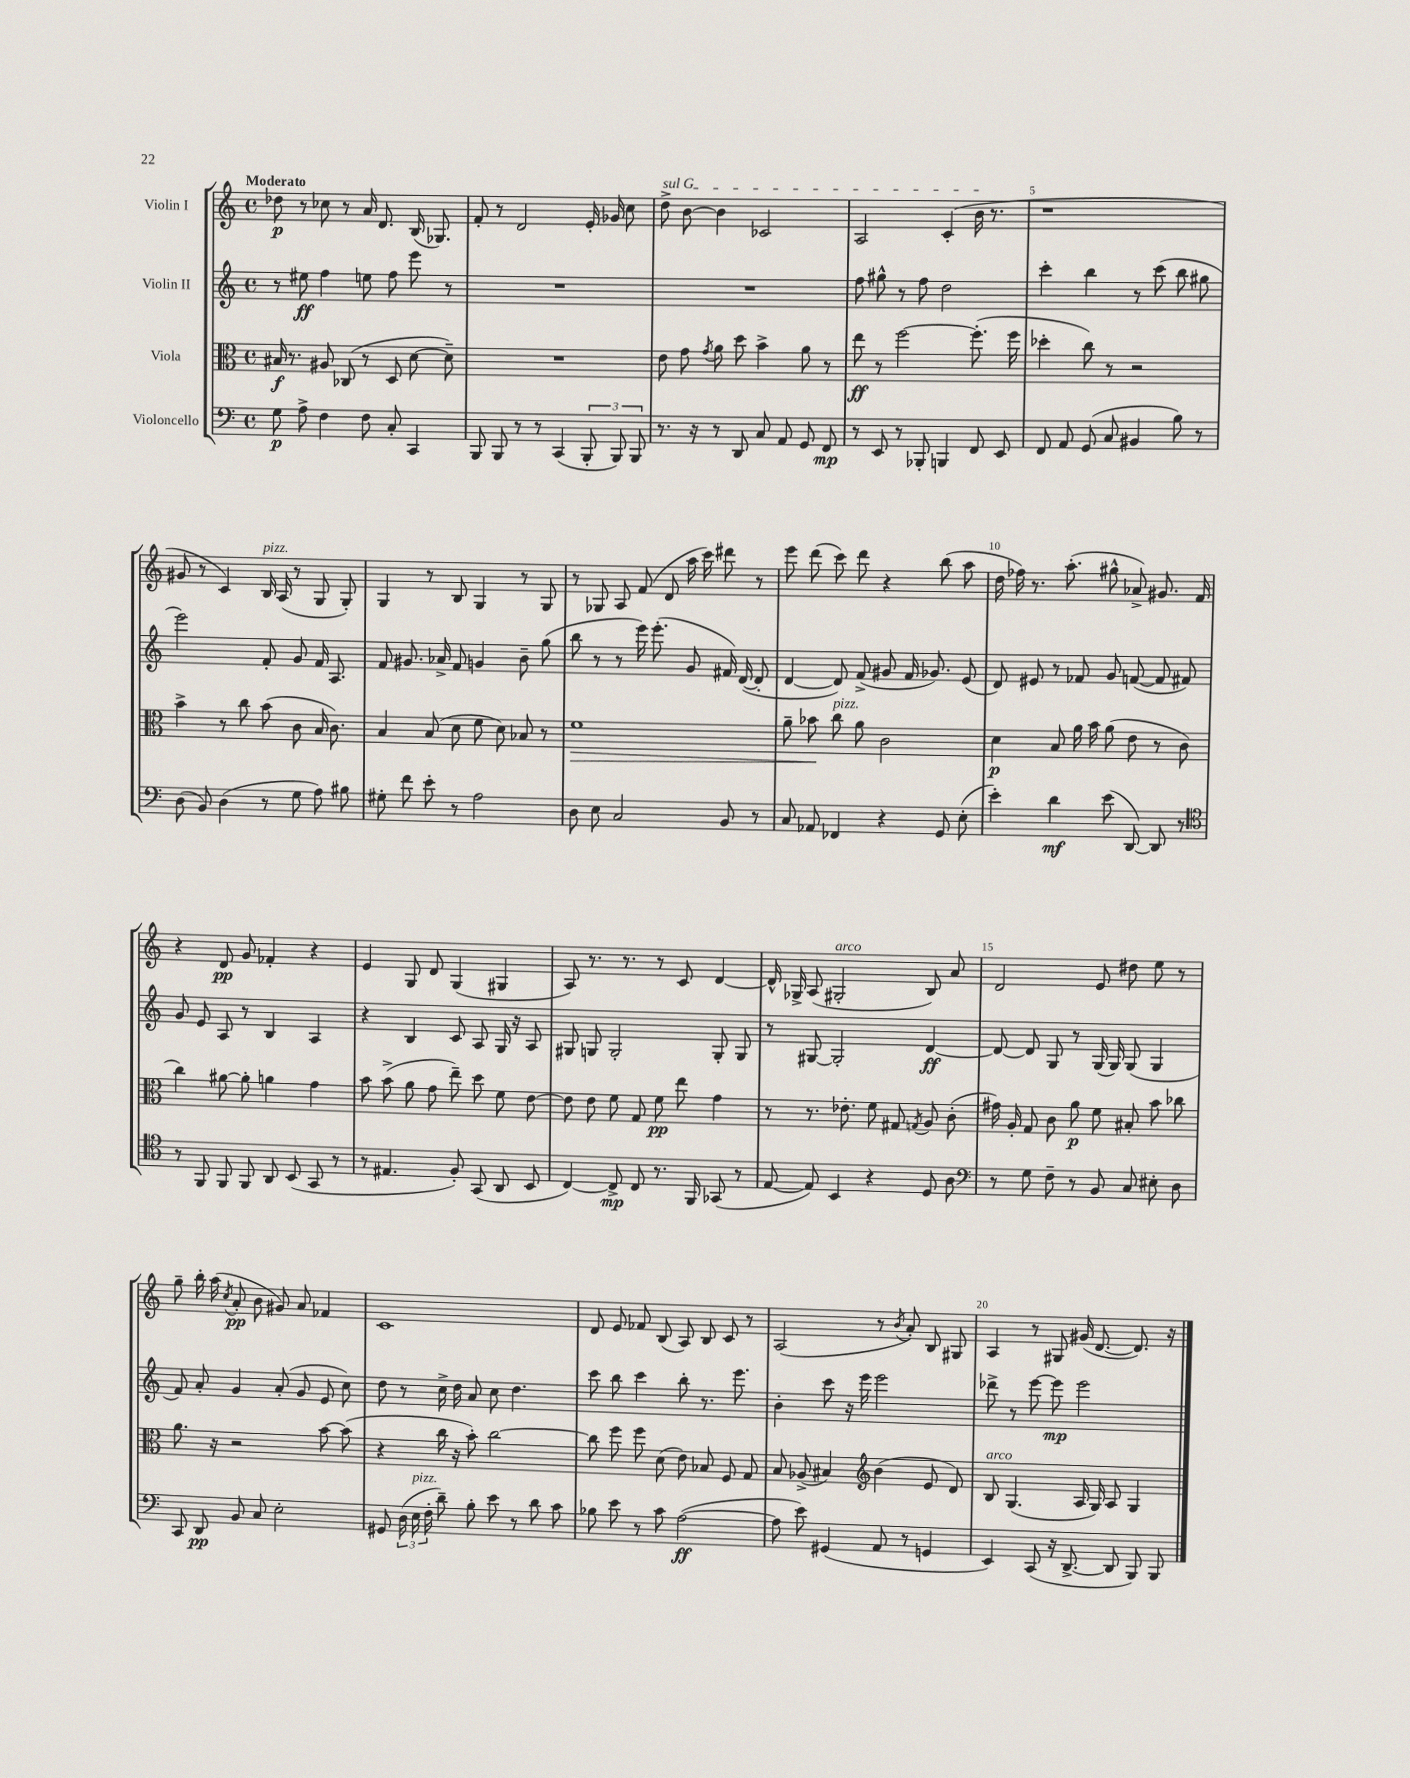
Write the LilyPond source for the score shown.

<<
\new StaffGroup <<
\new Staff = "s0" \with { instrumentName = "Violin I" } {
    \clef treble \key c \major \defaultTimeSignature \time 4/4 \tempo "Moderato"
    \autoBeamOff des''8\p r8 ces''8 r8 a'16 d'8. b16( ges8.) |
    f'8-. r8 d'2 e'16-. ges'16 c''8 |
    \once \override TextSpanner.bound-details.left.text = \markup { \italic "sul G" } d''8->\startTextSpan b'8~ b'4 ces'2 |
    a2 c'4-.( b'16\stopTextSpan r8. |
    r1 |
    gis'8 r8 c'4) b16^\markup { \italic "pizz." } a16( r8 g8 g8-.) |
    g4 r8 b8 g4 r8 g8 |
    r8 ges8 a8 f'8( d'8 a''16 c'''16) dis'''8 r8 |
    e'''8 d'''8( c'''8) d'''8 r4 b''8( a''8 |
    d''16 fes''16) r8. a''8.-.( gis''8-^ aes'8->) gis'8. f'16 |
    r4 d'8\pp g'8 fes'4-. r4 |
    e'4 g8 d'8 g4( gis4 |
    a8) r8. r8. r8 c'8 d'4~ |
    d'16-^ ges16-> a8( gis2-.^\markup { \italic "arco" } b8) a'8 |
    d'2 e'8 dis''8 e''8 r8 |
    g''8-- b''16-. a''16( \acciaccatura { c''8 } a'8-.\pp b'8 gis'8) a'8 fes'4 |
    c'1 |
    d'8 e'8 fes'8 b8( a8) b8 c'8 r8 |
    a2( r8 \acciaccatura { b'8 } a'8-.) b8 gis8 |
    a4 r8 gis8 gis'16( d'8.~ d'8.) r16 \bar "|." |
}
\new Staff = "s1" \with { instrumentName = "Violin II" } {
    \clef treble \key c \major \defaultTimeSignature \time 4/4
    \autoBeamOff r8 eis''8\ff f''4 e''8 f''8 e'''8 r8 |
    R1 |
    R1 |
    f''8 gis''8-^ r8 f''8 d''2 |
    c'''4-. b''4 r8 c'''8( b''8 gis''8 |
    e'''2) f'8-. g'8 f'16 a8. |
    f'8 gis'8. aes'16-> f'8 g'4 b'8-- g''8( |
    b''8 r8 r8 e'''16) e'''8.-.( g'8 fis'16) d'16~( d'8-. |
    d'4~ d'8) f'8->( gis'8 f'16 ges'8.) e'8( |
    d'8) eis'8 r8 fes'8 g'8 f'8~( f'8 fis'8) |
    g'8 e'8 a8 r8 b4 a4 |
    r4 b4 c'8 a8 g16 r16 a8 |
    gis8 g8 g2-. g8-. g8 |
    r8 gis8~ gis2-. d'4~\ff |
    d'8~ d'8 g8 r8 g16( g16) g8( g4 |
    f'8) a'8-. g'4 a'8-.( g'8 e'8 c''8) |
    d''8 r8 c''16-> d''16 a'8 c''8 d''4. |
    c'''8 b''8 c'''4 b''8-. r8. e'''8. |
    b'4-. c'''8 r16 e'''16 e'''2 |
    des'''8-> r8 e'''8~ e'''8\mp e'''2 \bar "|." |
}
\new Staff = "s2" \with { instrumentName = "Viola" } {
    \clef alto \key c \major \defaultTimeSignature \time 4/4
    \autoBeamOff bis16\f r8. ais8 ces8( r8 d8 d'8~ d'8--) |
    R1 |
    e'8 g'8 \acciaccatura { g'8 } a'8 d''8 b'4-> a'8 r8 |
    e''8\ff r8 f''2~ f''8.-.( f''16 |
    des''4-. c''8) r8 r2 |
    b'4-> r8 c''8 b'8( c'8 b16 c'8.) |
    b4 b8( d'8 f'8 d'8) bes8 r8 |
    f'1\> |
    a'8-- bes'8\! c''8^\markup { \italic "pizz." } a'8 c'2 |
    d'4\p b8 a'16 b'16 a'8( e'8 r8 c'8 |
    c''4) ais'8~ ais'8-. a'4 g'4 |
    b'8 b'8->( a'8 g'8 e''8--) d''8 f'8 e'8~ |
    e'8 e'8 f'8 g8 f'8\pp e''8 g'4 |
    r8 r8. ees'8.-. f'8 gis8 \acciaccatura { g8 } a8 c'8-.( |
    gis'16) a16-. g8 c'8 a'8\p f'8 bis8-. b'8 ces''8 |
    a'8. r16 r2 b'8~ b'8( |
    r4 c''16 r16 b'8-.) c''2~ |
    c''8 f''8 f''8 d'8( e'8) bes8 f8 g8 |
    b8 aes8->( bis4) \clef treble b'4( e'8 d'8) |
    b8^\markup { \italic "arco" } g4.( a16 g16) a8 g4 \bar "|." |
}
\new Staff = "s3" \with { instrumentName = "Violoncello" } {
    \clef bass \key c \major \defaultTimeSignature \time 4/4
    \autoBeamOff g8\p a8-> f4 f8 c8-. c,4 |
    b,,8 b,,8 r8 r8 c,4( \tuplet 3/2 { b,,8-. b,,8) b,,8 } |
    r8. r16 r8 d,8 c8 a,8 g,8 f,8\mp |
    r8 e,8 r8 bes,,8-. b,,4 f,8 e,8 |
    f,8 a,8 g,8( c8 bis,4 b8) r8 |
    d8( b,8) d4( r8 g8 a8) bis8 |
    gis8-. f'8 e'8-. r8 a2 |
    d8 e8 c2 b,8 r8 |
    c8 aes,8 fes,4 r4 g,8 e8-.( |
    e'4-.) d'4\mf e'8( d,8~) d,8 r8 |
    \clef tenor r8 f,8 f,8 f,8 a,8 b,8( g,8 r8 |
    r8 eis4. f8-.) g,8( a,8 b,8 |
    c4~) c8->\mp c8 r8. f,16 ges,8( r8 |
    e8~ e8) b,4 r4 d8 a8 |
    \clef bass r8 g8 f8-- r8 b,8 c8 eis8-. d8 |
    c,8 d,8\pp b,8 c8 e2-. |
    gis,8 \tuplet 3/2 { d16( e16^\markup { \italic "pizz." } f16-. } d'8--) b8-. e'8 r8 d'8 c'8 |
    bes8 e'8 r8 c'8 a2~\ff( |
    a8 e'8) gis,4( a,8 r8 g,4 |
    e,4) c,8( r16 d,8.~-> d,8 b,,8) b,,8 \bar "|." |
}
>>
>>
\layout { \context { \Score \override BarNumber.break-visibility = ##(#f #t #t) barNumberVisibility = #(every-nth-bar-number-visible 5) } }
